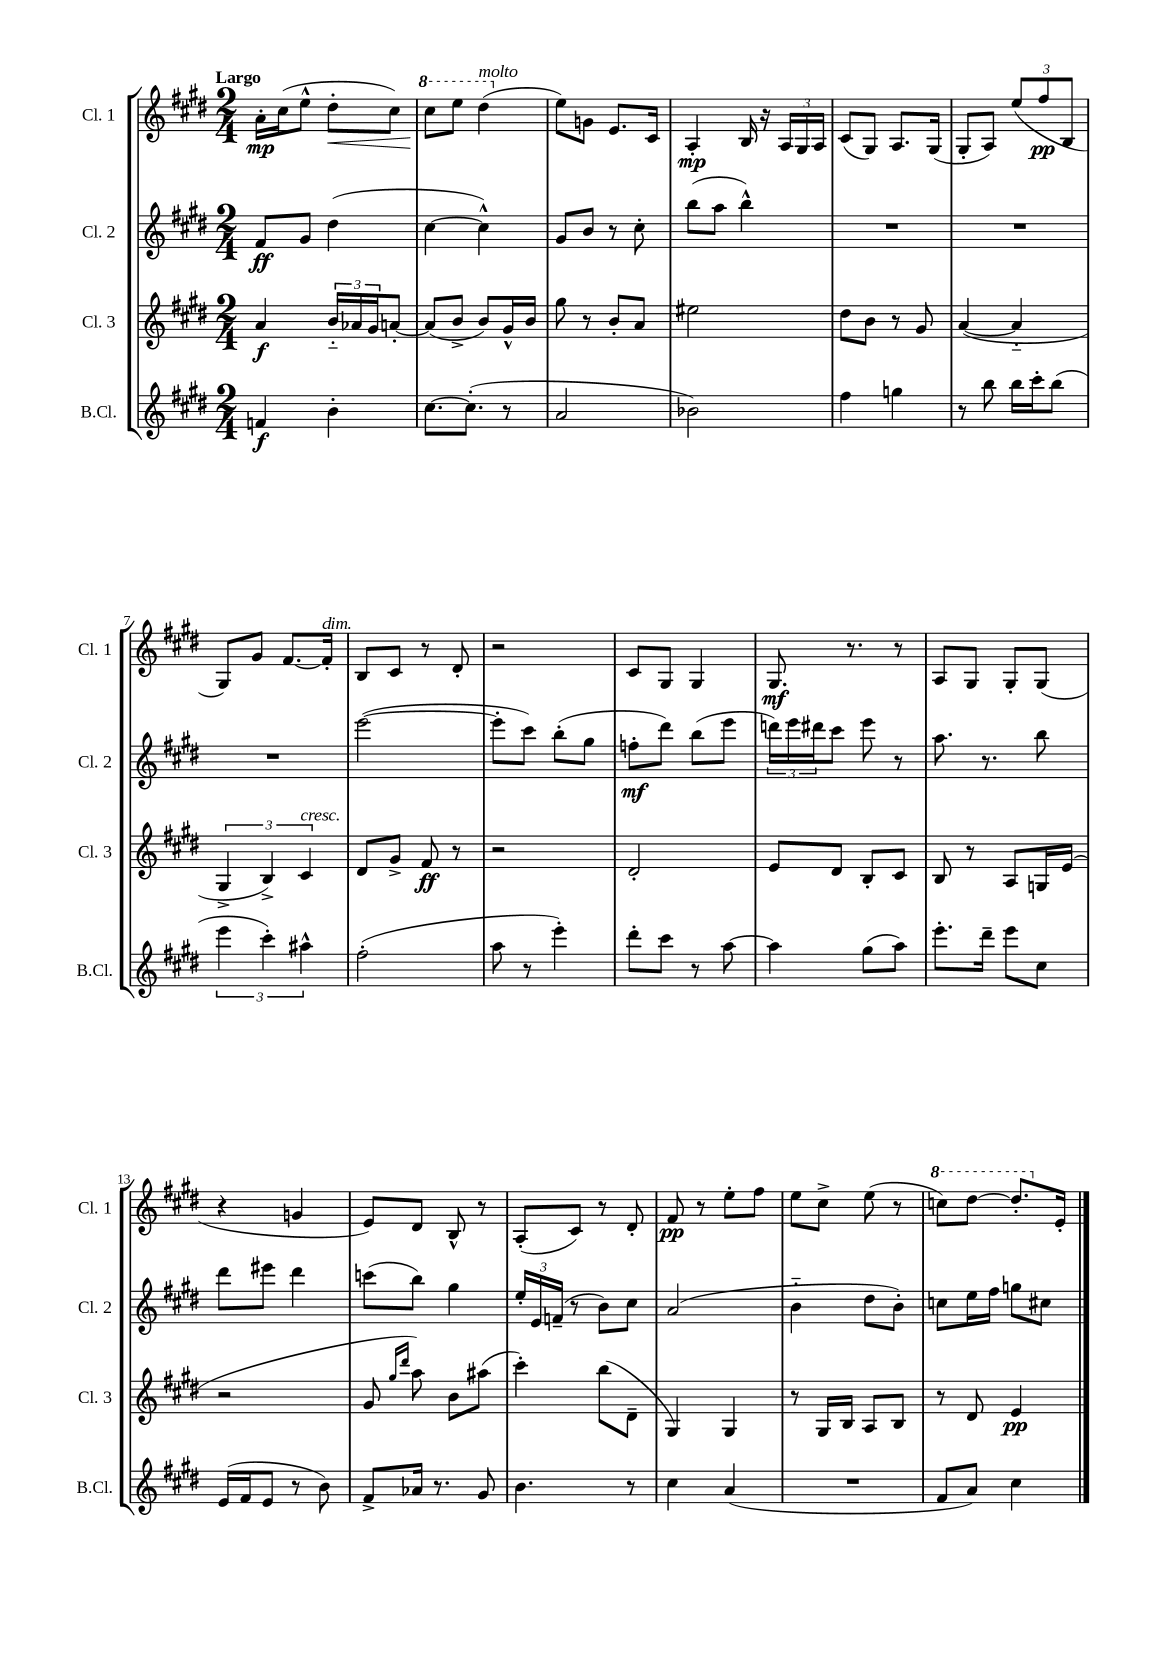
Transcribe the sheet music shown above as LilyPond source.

<<
\new StaffGroup <<
\new Staff = "s0" \with { instrumentName = "Cl. 1" shortInstrumentName = "Cl. 1" } {
    \clef treble \key e \major \numericTimeSignature \time 2/4 \tempo "Largo"
    a'16-.\mp cis''16( e''8-^ dis''8-.\< cis''8) |
    \ottava #1 cis'''8\! e'''8 dis'''4^\markup { \italic "molto" }( \ottava #0 |
    e''8) g'8 e'8. cis'16 |
    a4-.\mp b16 r16 \tuplet 3/2 { a16 gis16 a16 } |
    cis'8( gis8) a8. gis16( |
    gis8-. a8) \tuplet 3/2 { e''8( fis''8\pp b8 } |
    gis8) gis'8 fis'8.~ fis'16-.^\markup { \italic "dim." } |
    b8 cis'8 r8 dis'8-. |
    r2 |
    cis'8 gis8 gis4 |
    gis8.\mf r8. r8 |
    a8 gis8 gis8-. gis8( |
    r4 g'4 |
    e'8) dis'8 b8-^ r8 |
    a8-.( cis'8) r8 dis'8-. |
    fis'8\pp r8 e''8-. fis''8 |
    e''8 cis''8-> e''8( r8 |
    \ottava #1 c'''8) dis'''8~ dis'''8.-. \ottava #0 e'16-. \bar "|." |
}
\new Staff = "s1" \with { instrumentName = "Cl. 2" shortInstrumentName = "Cl. 2" } {
    \clef treble \key e \major \numericTimeSignature \time 2/4
    fis'8\ff gis'8 dis''4( |
    cis''4~ cis''4-^) |
    gis'8 b'8 r8 cis''8-. |
    b''8( a''8 b''4-^) |
    R2 |
    R2 |
    R2 |
    e'''2~( |
    e'''8-. cis'''8) b''8-.( gis''8 |
    f''8-.\mf dis'''8) b''8( e'''8 |
    \tuplet 3/2 { d'''16) e'''16 dis'''16 } cis'''8 e'''8 r8 |
    a''8. r8. b''8 |
    dis'''8 eis'''8 dis'''4 |
    c'''8( b''8) gis''4 |
    \tuplet 3/2 { e''16-. e'16 f'16--( } r8 b'8) cis''8 |
    a'2( |
    b'4-_ dis''8 b'8-.) |
    c''8 e''16 fis''16 g''8 cis''8 \bar "|." |
}
\new Staff = "s2" \with { instrumentName = "Cl. 3" shortInstrumentName = "Cl. 3" } {
    \clef treble \key e \major \numericTimeSignature \time 2/4
    a'4\f \tuplet 3/2 { b'16-_ aes'16 gis'16 } a'8~-. |
    a'8( b'8-> b'8) gis'16-^ b'16 |
    gis''8 r8 b'8-. a'8 |
    eis''2 |
    dis''8 b'8 r8 gis'8 |
    a'4~( a'4-_ |
    \tuplet 3/2 { gis4-> b4->) cis'4^\markup { \italic "cresc." } } |
    dis'8 gis'8-> fis'8\ff r8 |
    r2 |
    dis'2-. |
    e'8 dis'8 b8-. cis'8 |
    b8 r8 a8 g16 e'16( |
    r2 |
    gis'8 \grace { gis''16 dis'''16 } a''8) b'8 ais''8( |
    cis'''4-.) b''8( dis'8-- |
    gis4) gis4 |
    r8 gis16 b16 a8 b8 |
    r8 dis'8 e'4\pp \bar "|." |
}
\new Staff = "s3" \with { instrumentName = "B.Cl." shortInstrumentName = "B.Cl." } {
    \clef treble \key e \major \numericTimeSignature \time 2/4
    f'4\f b'4-. |
    cis''8.~ cis''8.-.( r8 |
    a'2 |
    bes'2) |
    fis''4 g''4 |
    r8 b''8 b''16 cis'''16-. b''8( |
    \tuplet 3/2 { e'''4 cis'''4-.) ais''4-^ } |
    fis''2-.( |
    a''8 r8 e'''4-.) |
    dis'''8-. cis'''8 r8 a''8~ |
    a''4 gis''8( a''8) |
    e'''8.-. dis'''16-- e'''8 cis''8 |
    e'16( fis'16 e'8 r8 b'8) |
    fis'8-> aes'16 r8. gis'8 |
    b'4. r8 |
    cis''4 a'4( |
    R2 |
    fis'8 a'8) cis''4 \bar "|." |
}
>>
>>
